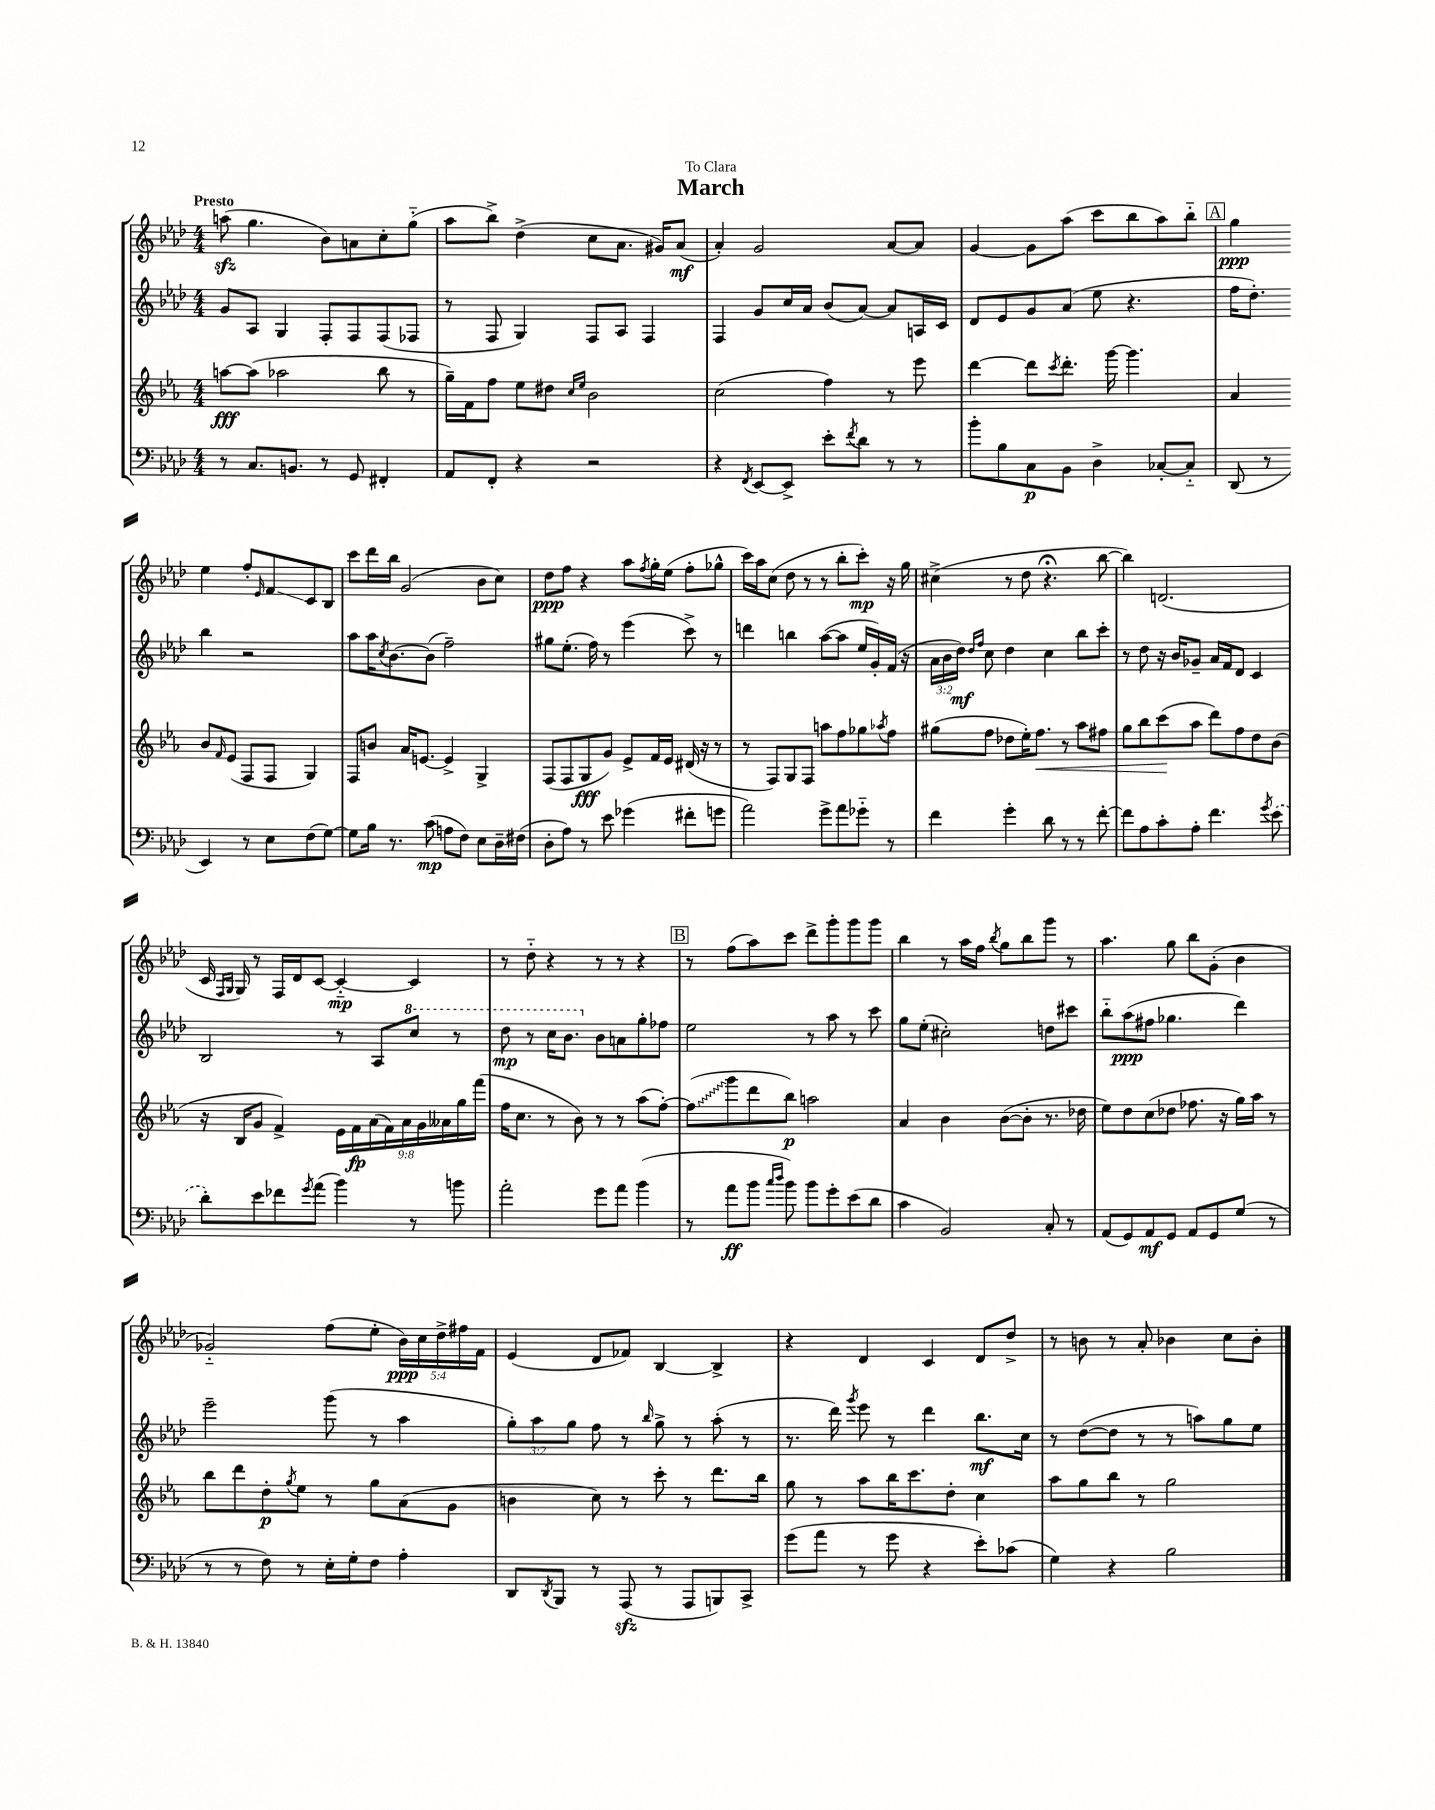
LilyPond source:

\header { title = "March" dedication = "To Clara" }
<<
\new StaffGroup <<
\new Staff = "s0" {
    \clef treble \key aes \major \numericTimeSignature \time 4/4 \override Staff.TupletNumber.text = #tuplet-number::calc-fraction-text \tempo "Presto"
    a''8\sfz( g''4. bes'8) a'8 c''8-. g''8-_( |
    aes''8 bes''8->) des''4->( c''8 aes'8. gis'16) aes'8\mf( |
    aes'4-.) g'2 aes'8~ aes'8 |
    g'4~ g'8 aes''8( c'''8 bes''8 aes''8) bes''8-_ |
    \mark \markup { \box "A" } g''4\ppp ees''4 f''8-. \grace { ees'16 } f'8\glissando c'8 bes8 |
    c'''8 des'''16 bes''16 g'2( bes'8 c''8) |
    des''8\ppp f''8 r4 aes''8 \acciaccatura { f''8 } g''16-. ees''16( f''8-. ges''8-^ |
    c'''16) aes''16 c''8( des''8 r8 r8 bes''8-. c'''8-.\mp) r16 g''16 |
    cis''4->( r8 des''8 r4.\fermata bes''8~ |
    bes''4) d'2.( |
    c'16 \grace { f16 g16 } g16) r8 f16 des'16 c'8~ c'4~-_\mp c'4 |
    r8 des''8-_ r4 r8 r8 r4 |
    \mark \markup { \box "B" } r8 f''8( aes''8) c'''8 des'''8-> g'''8-. g'''8 g'''8 |
    bes''4 r8 aes''16 f''16 \acciaccatura { bes''8 } g''8 bes''8 g'''8 r8 |
    aes''4. g''8 bes''8 g'8-.( bes'4 |
    ges'2-_) f''8( ees''8-. \tuplet 5/4 { bes'16\ppp) c''16 des''16-> fis''16 f'16 } |
    ees'4( des'8 fes'8) bes4~ bes4-> |
    r4 des'4 c'4 des'8 des''8-> |
    r8 b'8 r8 aes'8-. bes'4 c''8 bes'8-. \bar "|." |
}
\new Staff = "s1" {
    \clef treble \key aes \major \numericTimeSignature \time 4/4 \override Staff.TupletNumber.text = #tuplet-number::calc-fraction-text
    g'8 aes8 g4 f8-. f8 f8( fes8 |
    r8 f8 g4) f8 aes8 f4 |
    f4 g'8 c''16 aes'16 bes'8( aes'8~) aes'8 a16 c'16 |
    des'8 ees'8 g'8 aes'8( ees''8 r4. |
    \mark \markup { \box "A" } f''16 des''8.-.) bes''4 r2 |
    aes''8 aes''16 \acciaccatura { c''8 } bes'8.~ bes'8( f''2--) |
    gis''8 ees''8.-.( f''16) r8 ees'''4( c'''8->) r8 |
    d'''4 b''4 aes''8~( aes''8 ees''16 g'16-.) f'16( r16 |
    \tuplet 3/2 { aes'16 bes'16 des''16\mf) } \grace { des''16 f''16 } c''8 des''4 c''4 bes''8 c'''8-. |
    r8 des''8 r16 bes'16 ges'8-- aes'16 f'16 des'8 c'4 |
    bes2 r8 aes8 \ottava #1 c'''8 r8 |
    des'''8\mp r8 c'''16 bes''8. \ottava #0 bes'8 a'8 g''8-. fes''8 |
    \mark \markup { \box "B" } ees''2 r8 aes''8 r8 c'''8 |
    g''8 ees''8-.( cis''2-.) d''8 cis'''8 |
    bes''8-_ aes''8\ppp( fis''8 ges''4. des'''4) |
    ees'''2-- g'''8( r8 aes''4 |
    \tuplet 3/2 { g''8-.) aes''8 g''8 } f''8 r8 \grace { bes''16 } g''8-> r8 aes''8-.( r8 |
    r8. des'''16) \acciaccatura { g'''8 } ees'''8 r8 des'''4 bes''8.\mf c''16 |
    r8 des''8~( des''8 r8 r8 a''8) g''8 ees''8 \bar "|." |
}
\new Staff = "s2" {
    \clef treble \key ees \major \numericTimeSignature \time 4/4 \override Staff.TupletNumber.text = #tuplet-number::calc-fraction-text
    a''8~\fff a''8( aes''2 bes''8 r8 |
    g''16--) f'16 f''8 ees''8 dis''8 \grace { c''16 ees''16 } bes'2 |
    c''2( f''4) r8 ees'''8 |
    d'''4~ d'''8 \acciaccatura { c'''8 } d'''8.-. g'''16~ g'''4. |
    \mark \markup { \box "A" } aes'4 bes'8 \grace { f'16 } ees'8( f8 f8 g4) |
    f8 b'8 aes'16 e'8.~ e'4-> g4-> |
    f8( f8 g8\fff g'8) ees'8-> f'16 ees'16 dis'16( r16 r8 |
    r8 f8) g8 f8 a''8 f''8 ges''8 \acciaccatura { aes''8 } f''8 |
    gis''8( f''8 des''8 ees''16-.) f''8.\< r8 aes''8 fis''8 |
    g''8 bes''8 c'''8\!( aes''8 d'''8) f''8 d''8 bes'8( |
    r16 bes16 g'8 f'4->) \tuplet 9/8 { ees'16 f'16\fp aes'16( f'16) aes'16 g'16 aeses'16 g''16 f'''16( } |
    f''16 c''8. r8 bes'8) r8 r8 aes''8( f''8~-.) |
    \mark \markup { \box "B" } \once \override Glissando.style = #'zigzag f''8\glissando( g'''8 d'''8 bes''8\p) a''2 |
    aes'4 bes'4 bes'8~( bes'8-. r8. des''16 |
    ees''8) d''8 c''8( des''8 fes''8. r16 g''16) aes''16 r8 |
    bes''8 d'''8 d''8-.\p \acciaccatura { g''8 } ees''8 r8 g''8 aes'8( g'8 |
    b'4 c''8) r8 c'''8-. r8 d'''8. bes''16 |
    g''8 r8 aes''8 bes''16 c'''8. d''8-. c''4 |
    aes''8 g''8 bes''8 r8 g''2 \bar "|." |
}
\new Staff = "s3" {
    \clef bass \key aes \major \numericTimeSignature \time 4/4
    r8 c8. b,8. r8 g,8 fis,4-. |
    aes,8 f,8-. r4 r2 |
    r4 \acciaccatura { f,8 } ees,8~ ees,8-> ees'8-. \acciaccatura { f'8 } des'8 r8 r8 |
    bes'8-. bes8 c8\p bes,8 des4-> ces8~-. ces8-_ |
    \mark \markup { \box "A" } des,8( r8 ees,4) r8 ees8 f8( g8~) |
    g8 bes16 r8. c'8\mp( a8 f8) ees8 des16-- fis16( |
    des8-. aes8) r8 ees'8 ges'4( fis'8-. g'8 |
    aes'2) g'8-> aes'8 ges'8-_ r8 |
    f'4 g'4-. des'8 r8 r8 f'8~-. |
    f'8 aes8 c'8-. aes8-. f'4. \acciaccatura { g'8 } \once \slurDashed ees'8( |
    des'8-.) ees'8 fes'8 \acciaccatura { g'8 } aes'8( bes'4) r8 b'8 |
    aes'2-. g'8 aes'8 bes'4( |
    \mark \markup { \box "B" } r8 aes'8\ff bes'8 \grace { c''16 des''16 } bes'8) bes'8 g'8-. ees'8( des'8 |
    c'4 bes,2) c8-. r8 |
    aes,8( g,8) aes,8\mf g,8 aes,8 g,8 g8( r8 |
    r8 r8 f8) r8 ees16-. g16-. f8 aes4-. |
    des,8 \acciaccatura { des,8 } bes,,8 r8 aes,,8\sfz( r8 aes,,8 b,,8) c,8-> |
    g'8( aes'8 r8 g'8 r4 ees'8-.) ces'8( |
    g4) r4 bes2 \bar "|." |
}
>>
>>
\layout { \context { \Score \remove "Bar_number_engraver" } }
